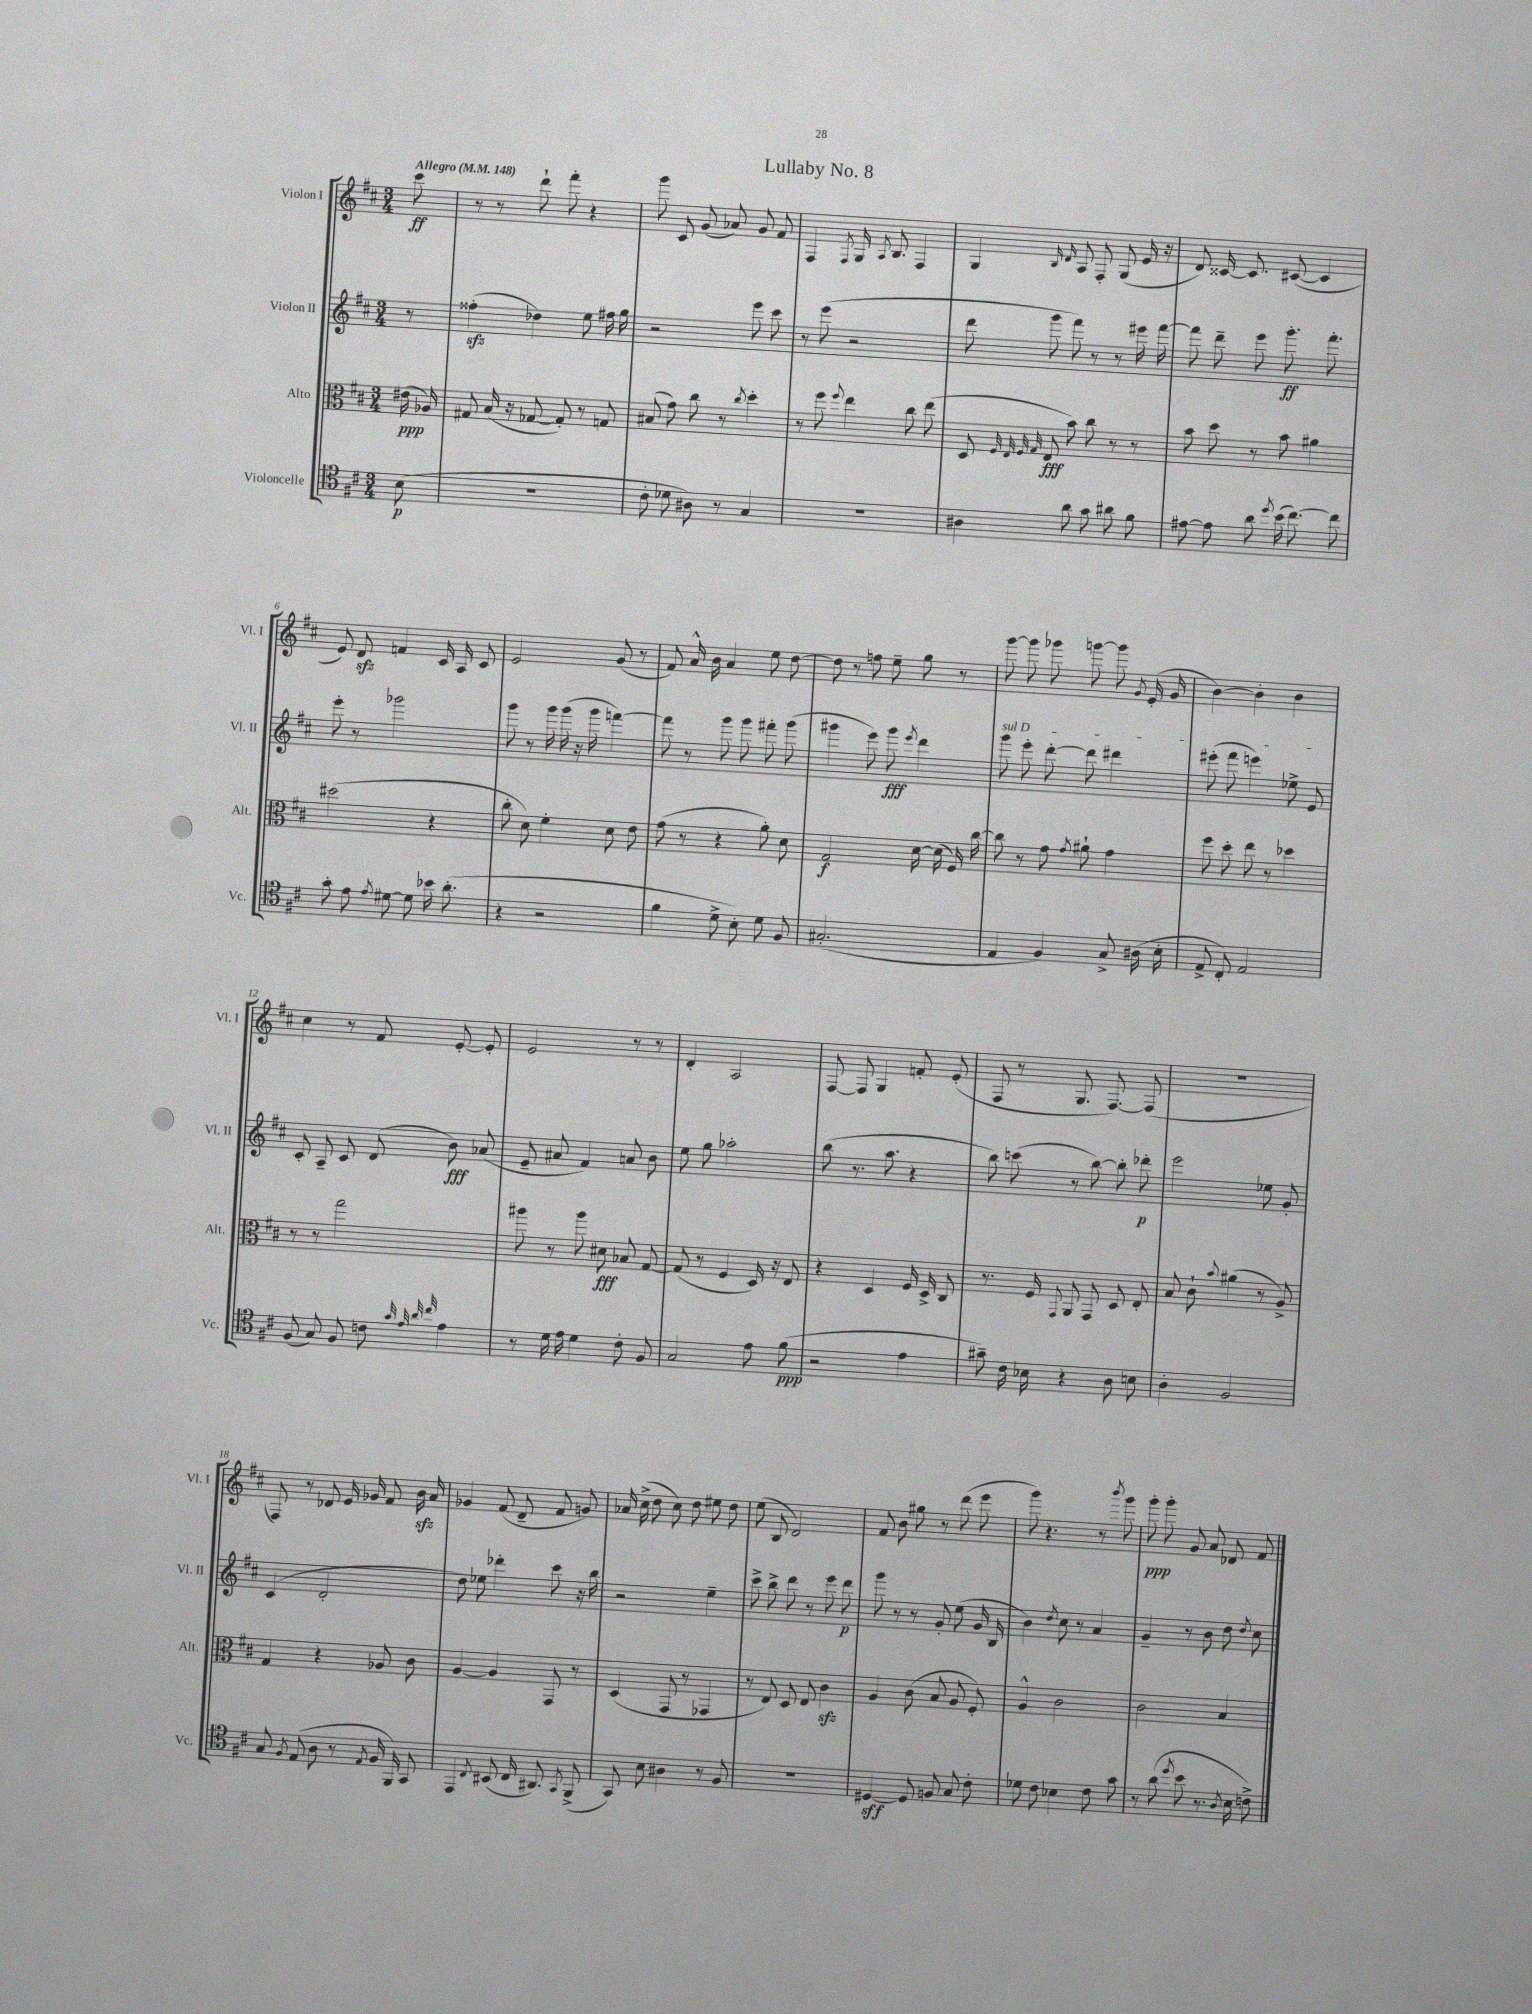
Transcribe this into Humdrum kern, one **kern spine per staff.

**kern	**kern	**kern	**kern
*staff4	*staff3	*staff2	*staff1
*clefC4	*clefC3	*clefG2	*clefG2
*k[f#c#]	*k[f#c#]	*k[f#c#]	*k[f#c#]
*M3/4	*M3/4	*M3/4	*M3/4
*MM148	*MM148	*MM148	*MM148
(8B\	(16e#\	8r	8ccc#\
.	16A-/)	.	.
=	=	=	=
2.r	8G#/	(4ff##'\	8r
.	(16B/	.	8r
.	16r	.	.
.	[8G-/	4dd-\)	8ddd`\
.	8G-'/])	.	8fff#'\
.	8r	8ee\	4r
.	8G/	16ff#\	.
.	.	16gg\	.
=	=	=	=
8c#'\	(8B#/	2r	8ggg\
8d-\	8g\)	.	8c#/
8A#\)	8cc#\	.	(8g/
8r	8r	.	8a-/)
.	8qcc#/	.	.
4G/	4dd'\	8eee\	8g/
.	.	8ccc#\	8f#/
=	=	=	=
2.r	8r	8r	4F#/
.	8ff#\	(8eee\	.
.	8qqff#/	.	8qF#/
.	4ee\	2r	16G/
.	.	.	8qA/
.	.	.	8.B/
.	8cc#\	.	4F#/
.	(8ee\	.	.
=	=	=	=
4A#\	8D/	8ddd\	4G/
.	32qqF#/	.	.
.	32qqE/	.	.
.	32qqF#/	.	.
.	32qqG/	.	.
.	8E/	8ggg\	.
.	.	.	16qqB/
.	.	.	16qqd/
8a\	8b\)	8fff#\)	8A/
8g\	8cc#\	8r	8F#'/
8a#\	8r	8r	(8G/
8f#\	8r	16eee#\	16e/
.	.	[16fff#\	16r
=	=	=	=
[8e#\	8b\	8fff#\]	8d/)
8e#\]	8dd\	8ddd~\	[16c##/
.	.	.	8.c##/]
8a\	8r	8eee\	.
8qdd/	.	.	.
(16b\	8b\	8.ggg'\	([8c#/
[8.cc#\)	.	.	.
.	4a#\	.	4c#/]
.	.	8.fff#'\	.
8cc#\]	.	.	.
=	=	=	=
8g'\	(2dd#\	8eee'\	8e/)
8e\	.	8r	8d/
8qe/	.	.	.
[8d#\	.	2ggg-\	4f/
8d#\]	.	.	.
16b-\	4r	.	16c#/
(8.a'\	.	.	16A/
.	.	.	8c#/
=	=	=	=
4r	8cc#'\	8ggg\	2e/
.	8d\)	8r	.
2r	4f#'\	16ggg\	.
.	.	(16ggg\	.
.	.	16r	.
.	.	16ggg\	.
.	8d\	[4fff\)	(8g/
.	8e\	.	8r
=	=	=	=
4f#\	(8g\	8fff\]	8f#/)
.	8r	8r	16a^^/
.	.	.	16b\
8d^\	4r	8ggg\	4a/
8B'\)	.	8ggg\	.
8d\	8a'\)	8fff#'\	8ee\
8F#/	8d\	(8ggg\	[8dd\
=	=	=	=
(2.G#'/	2G/	4ggg#\	8dd\]
.	.	.	8r
.	.	8eee\)	8ff\
.	.	8ggg#\	8ee~\
.	.	8qeee/	.
.	[16d\	4ddd\	8gg\
.	(16d\]	.	.
.	16F#/)	.	8r
.	[16cc#\	.	.
=	=	=	=
4E/	8cc#\]	8ggg\	[8ggg\
.	8r	8eee'\	8ggg\]
4F#/)	8g\	[8ddd'\	8ggg-\
.	8qg/	.	.
.	8a#`\	8ddd\]	[8ggg\
8G^/	4g\	4ddd#\	8ggg\]
.	.	.	8qg/
(16A#\	.	.	(16e'/
16B'\	.	.	16g/
=	=	=	=
8E^/	8ff#\	(8eee#'\	[4b\)
8C#'/)	8dd'\	8fff#\	.
2E/	8ee\	4eee\)	4b'\]
.	8r	.	.
.	4dd-\	8ee-^\	4b\
.	.	8e/	.
=	=	=	=
(8F#/	8r	8c#'/	4cc#\
8G/)	8r	8A~/	.
8F#/	2gg\	8c#/	8r
8c\	.	(8d/	8f#/
32qqg/	.	.	.
32qqe/	.	.	.
32qqa/	.	.	.
32qqcc#/	.	.	.
4e\	.	8b\)	[8e'/
.	.	(8a-/	8e'/]
=	=	=	=
8r	8aa#\	8e~/	2e/
16d\	8r	8a#/	.
16e\	.	.	.
4d\	8aa#\	4f#/)	.
.	8d#\	.	.
8c#'\	8B-/	8a/	8r
8F#/	[8G/	8b\	8r
=	=	=	=
2G/	(8G/]	8ee\	4d'/
.	8r	8gg\	.
.	4F#/	2aa-'\	2A/
8e\	16D/)	.	.
.	16r	.	.
(8f#\	8E/	.	.
=	=	=	=
2r	4r	(8bb\	[8F#/
.	.	8.r	8F#/]
.	4D/	.	4G/
.	.	8.aa\	.
4e\	16F#/	4r	8f'/
.	16D^/	.	.
.	8C#/	.	(8e'/
=	=	=	=
8g#~\)	8.r	8bb\)	8F#/
16c#\	.	(8ccc\	8r
16B-\	16F#/	.	.
.	8qqGG/	.	.
4r	8AA/	8r	8.G/
.	8GG/	[8bb\)	.
.	.	.	[8.F#/)
8A\	8D/	8bb'\]	.
8B\	8E'/	8ddd-'\	(8F#/]
=	=	=	=
4A'\	8B/	2eee\	2.r
.	8c#`\	.	.
.	8qqb/	.	.
2F#/	(4a#\	.	.
.	8r	8ee-\	.
.	8A^/)	8g'/	.
=	=	=	=
8G/	4G/	(4c#/	8F#/)
8qF#/	.	.	.
(8E/	.	.	8r
8A\	4r	2d'/	8d-/
8r	.	.	16e/
.	.	.	16g-/
8qE/	.	.	.
16F#/	8A-/	.	8f#/
16FF#/)	.	.	.
8GG/	8c#\	.	16b\
.	.	.	16a/
=	=	=	=
4EE/	[4A/	8dd\)	4g-/
.	.	8ee-\	.
8qC#/	.	.	.
(8BB#/	4A/]	4ddd-'\	(8f#/
16C#/	.	.	8d~/
8.AA#/)	.	.	.
.	8GG/	8ccc#\	8f#/
8qGG/	.	.	.
(8FF#^/	8r	16r	8g/)
.	.	16bb\	.
=	=	=	=
8GG/)	(4D/	2r	16a-/
.	.	.	(16cc#^\
8B\	.	.	8dd\
4A#\	8GG/	.	8cc#\)
.	8r	.	8dd\
8r	4GG-/	4ee~\	8ee#\
8F#/	.	.	8dd\
=	=	=	=
2.r	8r	8ccc#^\	(8ee\
.	8E/)	8bb^\	8B/
.	8D/	8ddd\	2d/)
.	8E/	8r	.
.	4c#\	8eee\	.
.	.	8ddd\	.
=	=	=	=
[4D#/	4A/	8ggg\	8f#/
.	.	8r	8b\
8D#/]	(8c#\	8r	8gg#\
8F/	8B/	8g'/	8r
8G/	8A/	(8ee\	(8ddd\
8c#'\	8F#'/)	16g/	8eee\
.	.	16B/	.
=	=	=	=
8d-\	4A^^/	4b\)	8ggg\)
8c#\	.	.	4.r
.	.	8qdd/	.
4B-\	2c#\	8cc#\	.
.	.	8r	.
8c#\	.	4a/	8r
.	.	.	8qbbb/
8g\	.	.	8ggg\
=	=	=	=
8r	2c#\	4g~/	8ggg'\
(8a\	.	.	8ggg'\
8qdd/	.	.	.
8b\	.	8r	8g/
8.r	.	8b\	8a/
.	4B/	8dd\	8d-/
8qA/	.	.	.
16B\	.	.	.
.	.	8qdd/	.
8c^\)	.	8cc#\	8f#/
==	==	==	==
*-	*-	*-	*-
